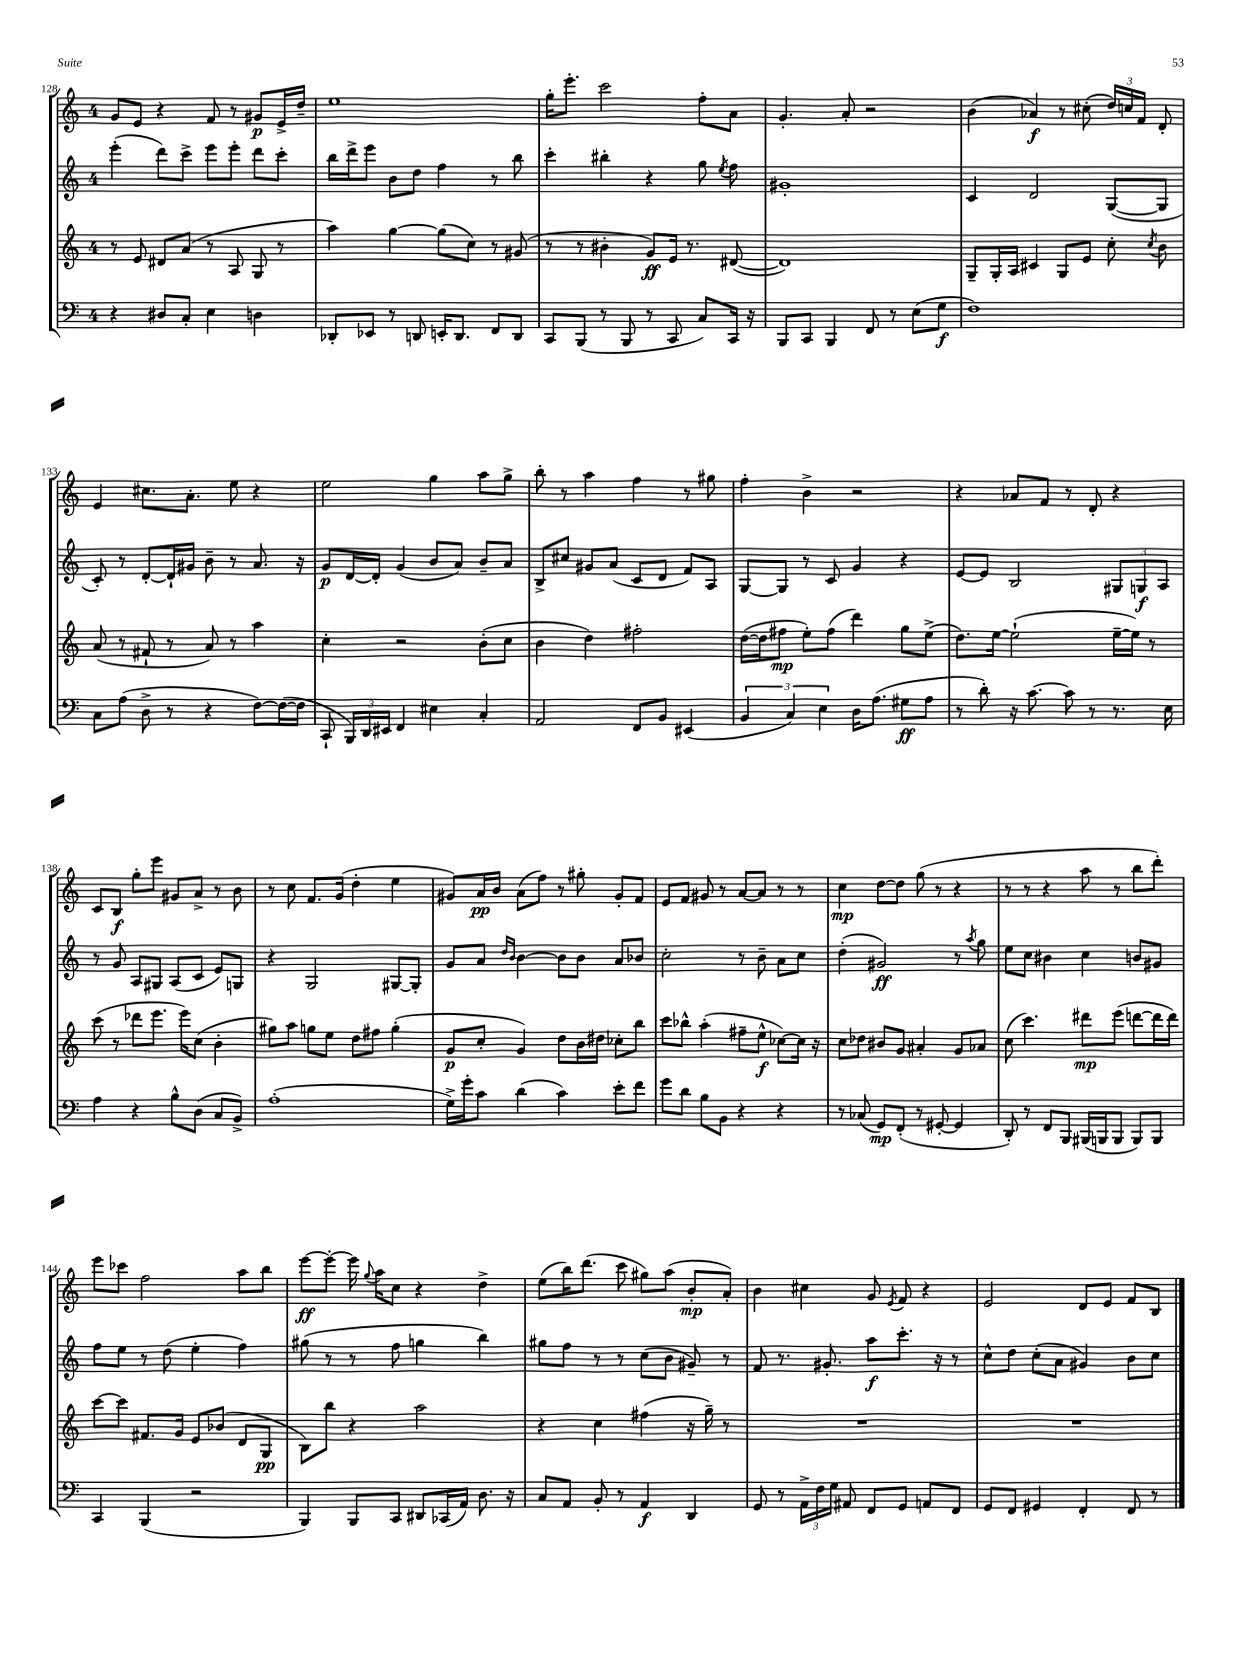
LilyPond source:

<<
\new StaffGroup <<
\new Staff = "s0" {
    \clef treble \key c \major \once \override Staff.TimeSignature.style = #'single-digit \time 4/4
    \autoBeamOff g'8[ e'8] r4 f'8 r8 gis'8[\p e'16-> d''16]-- |
    e''1 |
    g''16[-. e'''8.]-. c'''2 f''8[-. a'8] |
    g'4.-. a'8-. r2 |
    b'4( aes'4\f) r8 cis''8-.( \tuplet 3/2 { d''16[) c''16 f'16] } d'8-. |
    e'4 cis''8.[ a'8.]-. e''8 r4 |
    e''2 g''4 a''8[ g''8]-> |
    b''8-. r8 a''4 f''4 r8 gis''8 |
    f''4-. b'4-> r2 |
    r4 aes'8[ f'8] r8 d'8-. r4 |
    c'8[ b8]\f g''8[-. e'''8] gis'8[ a'8]-> r8 b'8 |
    r8 c''8 f'8.[ g'16]( d''4-. e''4 |
    gis'8[) a'16\pp b'16] a'8[( f''8]) r8 gis''8-. gis'8[-. f'8] |
    e'8[ f'8] gis'8 r8 a'8[~ a'8] r8 r8 |
    c''4\mp d''8[~ d''8] g''8( r8 r4 |
    r8 r8 r4 a''8 r8 b''8[ d'''8]-.) |
    e'''8[ ces'''8] f''2 a''8[ b''8] |
    e'''8[~\ff e'''8]~-. e'''16 \appoggiatura { g''8 } a''16[ c''8] r4 d''4-> |
    e''8[( b''16) d'''8.]( c'''8 gis''8[) a''8]( b'8[-.\mp a'8]-.) |
    b'4 cis''4 g'8 \acciaccatura { e'8 } f'8 r4 |
    e'2 d'8[ e'8] f'8[ b8] \bar "|." |
}
\new Staff = "s1" {
    \clef treble \key c \major \once \override Staff.TimeSignature.style = #'single-digit \time 4/4
    \autoBeamOff e'''4-.( d'''8[) c'''8]-> e'''8[ e'''8]-. d'''8[ c'''8]-. |
    b''16[ d'''16-> e'''8] b'8[ d''8] f''4 r8 b''8 |
    c'''4-. bis''4-. r4 g''8 \acciaccatura { e''8 } f''8 |
    gis'1-. |
    c'4 d'2 g8[~( g8] |
    c'8-.) r8 d'8[~-. d'16-! gis'16] b'8-- r8 a'8. r16 |
    g'8[\p d'16~ d'16]-. g'4( b'8[ a'8]) b'8[-- a'8] |
    b8[-> cis''8] gis'8[ a'8]( c'8[ d'8] f'8[) a8] |
    g8[~ g8] r8 c'8 g'4 r4 |
    e'8[~ e'8] b2 \tuplet 3/2 { gis8[ g8\f a8] } |
    r8 g'8 a8[ gis8] a8[( c'8] e'8[) g8] |
    r4 g2 gis8[~ gis8]-. |
    g'8[ a'8] \grace { d''16[ b'16] } b'4~ b'8[ b'8] a'8[ bes'8] |
    c''2-. r8 b'8-- a'8[ c''8] |
    d''4-.( gis'2\ff) r8 \acciaccatura { a''8 } g''8 |
    e''8[ c''8] bis'4 c''4 b'8[ gis'8] |
    f''8[ e''8] r8 d''8( e''4-. f''4) |
    gis''8( r8 r8 f''8 g''4 b''4) |
    gis''8[ f''8] r8 r8 c''8[( b'8] gis'8--) r8 |
    f'8 r8. gis'8.-. a''8[\f c'''8.]-. r16 r8 |
    c''8[-^ d''8] c''8[-.( a'8] gis'4) b'8[ c''8] \bar "|." |
}
\new Staff = "s2" {
    \clef treble \key c \major \once \override Staff.TimeSignature.style = #'single-digit \time 4/4
    \autoBeamOff r8 e'8 dis'8[ a'8]( r8 a8 g8 r8 |
    a''4) g''4~ g''8[( c''8]) r8 gis'8( |
    r8 r8 bis'4-. g'8[\ff) e'16] r8. dis'8~( |
    dis'1) |
    g8[-- g16-. a16] cis'4 g8[ e'8] c''8-. \acciaccatura { c''8 } b'8 |
    a'8( r8 fis'8-! r8 a'8) r8 a''4 |
    c''4-. r2 b'8[-.( c''8] |
    b'4 d''4) fis''2-. |
    d''16[~( d''16 fis''8]\mp e''8[-.) fis''8]( d'''4) g''8[ e''8]->( |
    d''8.[) e''16]~ e''2-!( e''16[~-- e''16]) r8 |
    c'''8( r8 des'''8[ e'''8.] e'''16[) c''8]( b'4-. |
    gis''8[) a''8] g''8[ e''8] d''8[ fis''8] g''4-.( |
    g'8[\p c''8]-. g'4) d''8[ b'16 dis''16] ces''8[-. b''8] |
    c'''8[ bes''8]-^ a''4-.( fis''8[-- e''8]-^\f ces''8[~) ces''16] r16 |
    c''8[ des''8] bis'8[ g'8] ais'4-. g'8[ aes'8] |
    c''8( c'''4.) dis'''8[\mp e'''8]( d'''8[~ d'''16 d'''16]) |
    c'''8[~ c'''8] fis'8.[ g'16] e'8[ bes'8]( d'8[ g8]\pp |
    b8[) b''8] r4 a''2 |
    r4 c''4 fis''4( r16 g''16--) r8 |
    R1 |
    R1 \bar "|." |
}
\new Staff = "s3" {
    \clef bass \key c \major \once \override Staff.TimeSignature.style = #'single-digit \time 4/4
    \autoBeamOff r4 dis8[ c8]-. e4 d4 |
    des,8[-. ees,8] r8 d,8 e,16[-. d,8.] f,8[ d,8] |
    c,8[ b,,8]( r8 b,,8 r8 c,8 c8[) c,16] r16 |
    b,,8[ c,8] b,,4 f,8 r8 e8[( g8]\f |
    f1) |
    c8[ a8]( d8-> r8 r4 f8[~) f16~( f16] |
    c,8-! \tuplet 3/2 { b,,16[) d,16 eis,16] } f,4 eis4 c4-. |
    a,2 f,8[ b,8] eis,4( |
    \tuplet 3/2 { b,4 c4) e4 } d16[ a8.]( gis8[\ff a8] |
    r8 d'8-.) r16 c'8.~ c'8 r8 r8. e16 |
    a4 r4 b8[-^ d8]( c8[ b,8]->) |
    a1-.( |
    g16[->) g'16-. c'8] d'4( c'4) e'8[-. f'8] |
    g'8[ d'8] b8[ b,8] r4 r4 |
    r8 ces8( g,8[\mp) f,8]-.( r8 gis,8~-. gis,4 |
    d,8-.) r8 f,8[ b,,8] bis,,16[( b,,16 b,,8] b,,8[) b,,8] |
    c,4 b,,4( r2 |
    b,,4) b,,8[ c,8] dis,8[ ces,16( a,16]) d8. r16 |
    c8[ a,8] b,8-. r8 a,4\f d,4 |
    g,8 r8 \tuplet 3/2 { a,16[-> f16 g16] } ais,8 f,8[ g,8] a,8[ f,8] |
    g,8[ f,8] gis,4 f,4-. f,8 r8 \bar "|." |
}
>>
>>
\layout { \context { \Score currentBarNumber = #128 } }
